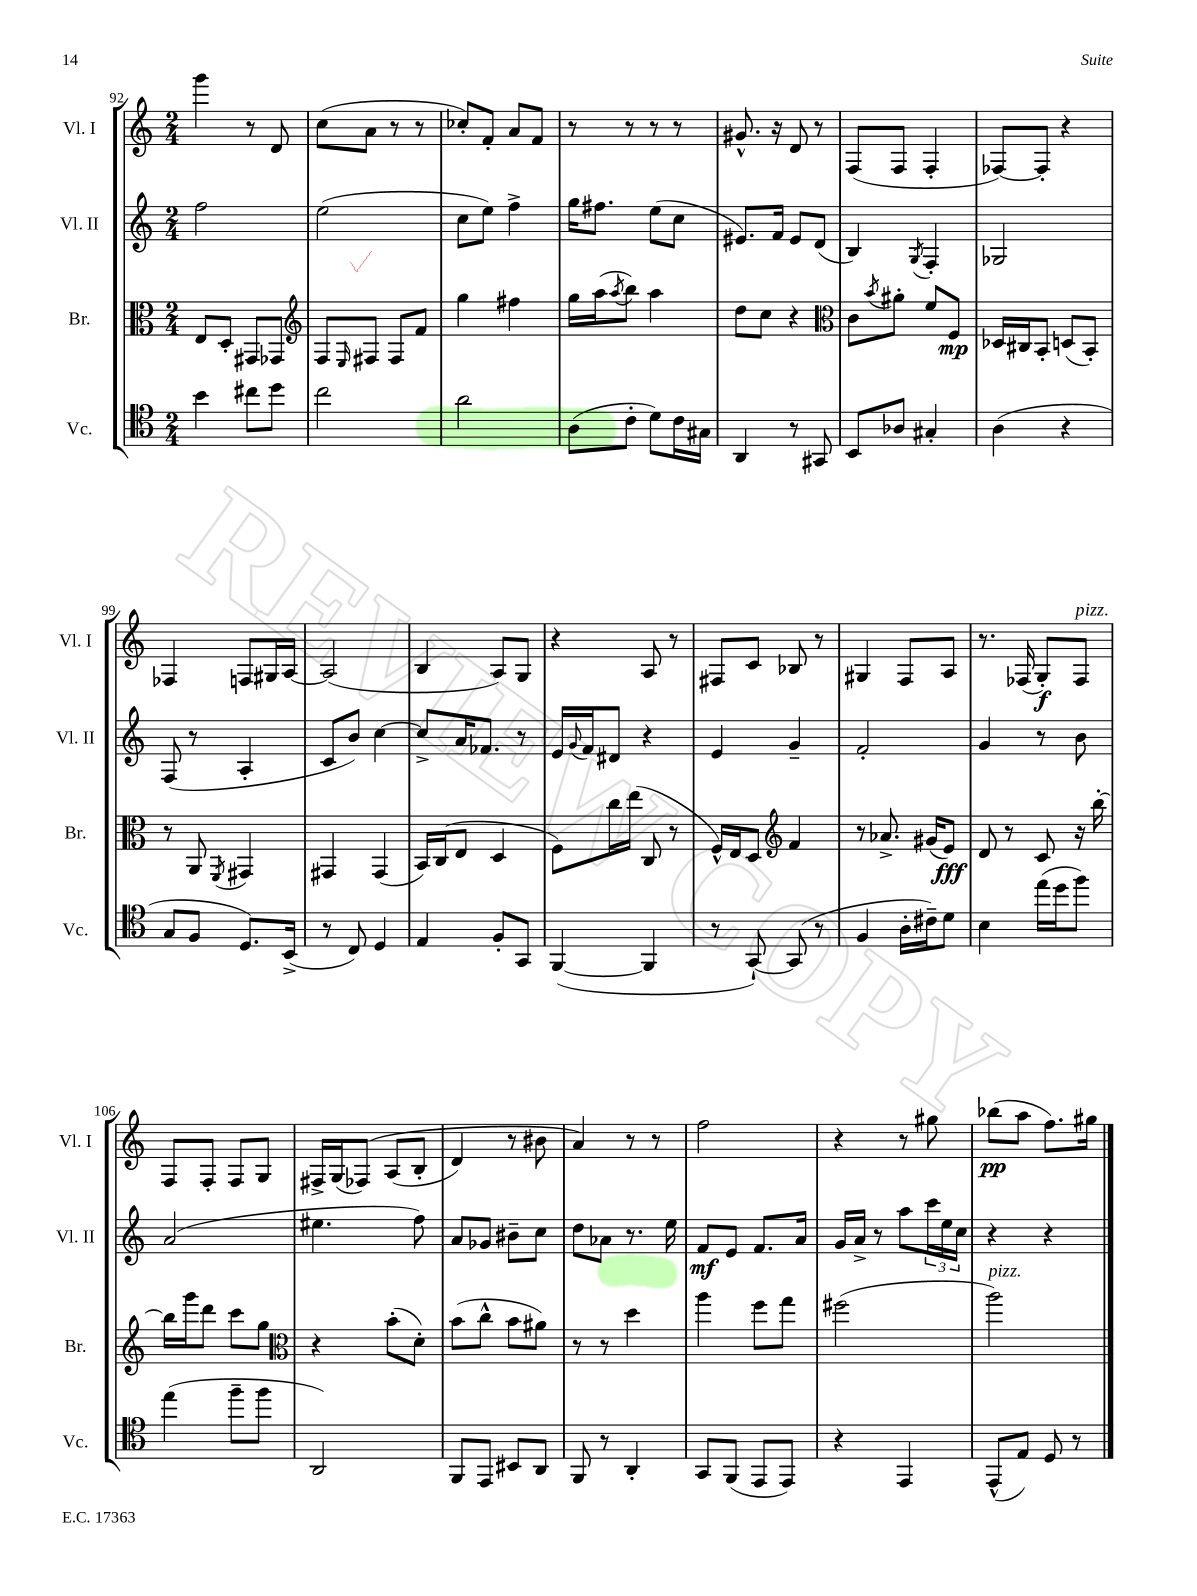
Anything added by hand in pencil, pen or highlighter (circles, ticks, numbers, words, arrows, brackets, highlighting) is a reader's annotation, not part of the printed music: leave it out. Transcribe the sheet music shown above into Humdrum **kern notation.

**kern	**kern	**dynam	**kern	**dynam	**kern	**dynam
*part4	*part3	*part3	*part2	*part2	*part1	*part1
*staff4	*staff3	*staff3	*staff2	*staff2	*staff1	*staff1
*I"Vc.	*I"Br.	*	*I"Vl. II	*	*I"Vl. I	*
*I'Vc.	*I'Br.	*	*I'Vl. II	*	*I'Vl. I	*
*clefC4	*clefC3	*	*clefG2	*	*clefG2	*
*k[]	*k[]	*	*k[]	*	*k[]	*
*M2/4	*M2/4	*	*M2/4	*	*M2/4	*
=92	=92	=92	=92	=92	=92	=92
4b\	8E/L	.	2ff\	.	4ggg\	.
.	8D'/J	.	.	.	.	.
8cc#X\L	8GG#X/L	.	.	.	8r	.
8dd\J	8GG-X/J	.	.	.	8d/	.
=93	=93	=93	=93	=93	=93	=93
*	*clefG2	*	*	*	*	*
2cc\	8F/L	.	(2ee\	.	(8cc\L	.
.	16qqE/	.	.	.	.	.
.	8F#X/J	.	.	.	8a\J	.
.	8F#/L	.	.	.	8r	.
.	8f/J	.	.	.	8r	.
=94	=94	=94	=94	=94	=94	=94
2a\	4gg\	.	8cc\L	.	8cc-X'/L)	.
.	.	.	8ee\J)	.	8f'/J	.
.	4ff#X\	.	4ff^\	.	8a/L	.
.	.	.	.	.	8f/J	.
=95	=95	=95	=95	=95	=95	=95
(8A\L	16gg\LL	.	16gg\KL	.	8r	.
.	(16aa\J	.	8.ff#X\J	.	.	.
.	8qaa/	.	.	.	.	.
8c'\J	8bb\J)	.	.	.	8r	.
8d\L)	4aa\	.	(8ee\L	.	8r	.
16c\L	.	.	8cc\J	.	8r	.
16G#X\JJ	.	.	.	.	.	.
=96	=96	=96	=96	=96	=96	=96
4AA/	8dd\L	.	8.e#X/L)	.	8.g#X^^/	.
.	8cc\J	.	.	.	.	.
.	.	.	16f/Jk	.	16r	.
8r	4r	.	8e#/L	.	8d/	.
8GG#X/	.	.	(8d/J	.	8r	.
=97	=97	=97	=97	=97	=97	=97
*	*clefC3	*	*	*	*	*
8BB/L	8c\L	.	4B/)	.	(8F/L	.
.	8qb/	.	.	.	.	.
8A-X/J	8a#X'\J	.	.	.	8F/J	.
.	.	.	8qG/	.	.	.
4G#X'/	8f/L	.	4F'/	.	4F'/	.
.	8F/J	mp	.	.	.	.
=98	=98	=98	=98	=98	=98	=98
(4A\	16D-X/LL	.	2G-X/	.	[8F-X/L)	.
.	16C#X/J	.	.	.	.	.
.	8BB'/J	.	.	.	8F-'/J]	.
4r	(8Dn/L	.	.	.	4r	.
.	8BB'/J)	.	.	.	.	.
!!LO:LB:g=z
=99	=99	=99	=99	=99	=99	=99
8G/L	8r	.	(8F/	.	4F-X/	.
8F/J	8AA/	.	8r	.	.	.
.	8qFF/	.	.	.	.	.
8.D/L)	4GG#X/	.	4A'/	.	8Fn/L	.
.	.	.	.	.	16G#X/L	.
(16BB^/Jk	.	.	.	.	[16A/JJ	.
=100	=100	=100	=100	=100	=100	=100
8r	4GG#X/	.	8c/L	.	(2A/]	.
8C/)	.	.	8b/J)	.	.	.
4D/	(4GG#/	.	[4cc\	.	.	.
=101	=101	=101	=101	=101	=101	=101
4E/	16BB/LL)	.	8cc^/L]	.	4B/	.
.	(16C/J	.	.	.	.	.
.	8E/J	.	16a/K	.	.	.
.	.	.	8.f-X/J	.	.	.
8F'/L	4D/	.	.	.	8A/L)	.
8GG/J	.	.	8r	.	8G/J	.
=102	=102	=102	=102	=102	=102	=102
([4FF/	8F\L)	.	16e/LL	.	4r	.
.	.	.	8qqg/	.	.	.
.	.	.	16f/J	.	.	.
.	16cc\L	.	8d#X/J	.	.	.
.	(16ee\JJ	.	.	.	.	.
4FF/]	8C/	.	4r	.	8A/	.
.	8r	.	.	.	8r	.
=103	=103	=103	=103	=103	=103	=103
8r	16F^^/LL)	.	4e/	.	8F#X/L	.
.	16E/J	.	.	.	.	.
[8GG`/)	8D/J	.	.	.	8c/J	.
*	*clefG2	*	*	*	*	*
(8GG/]	4f/	.	4g~/	.	8B-X/	.
8r	.	.	.	.	8r	.
=104	=104	=104	=104	=104	=104	=104
4F/	8r	.	2f'/	.	4G#X/	.
.	8.a-X^/	.	.	.	.	.
16A'\LL	.	.	.	.	8F/L	.
16c#X~\J)	(16g#X/KL	.	.	.	.	.
8d\J	8e/J)	fff	.	.	8A/J	.
=105	=105	=105	=105	=105	=105	=105
4B\	8d/	.	4g/	.	8.r	.
.	8r	.	.	.	.	.
.	.	.	.	.	(16F-X/	.
(16ee\LL	8c/	.	8r	.	8G'/L)	f
16dd\J	.	.	.	.	.	.
!	!	!	!	!	!LO:TX:a:i:t=pizz.	!
8ff\J)	16r	.	8b\	.	8F-/J	.
.	[16bb'\	.	.	.	.	.
!!LO:LB:g=z
=106	=106	=106	=106	=106	=106	=106
(4ee\	16bb\LL]	.	(2a/	.	8F/L	.
.	16ggg\J	.	.	.	.	.
.	8ddd\J	.	.	.	8F'/J	.
8ff~\L	8ccc\L	.	.	.	8F/L	.
8ff\J	8gg\J	.	.	.	8G/J	.
=107	=107	=107	=107	=107	=107	=107
*	*clefC3	*	*	*	*	*
2AA/)	4r	.	4.ee#X\	.	16F#X^/LL	.
.	.	.	.	.	(16G/J	.
.	.	.	.	.	(8F-X/J)	.
.	(8b'\L	.	.	.	(8A/L	.
.	8d'\J)	.	8ff\)	.	8B'/J	.
=108	=108	=108	=108	=108	=108	=108
8FF/L	(8b\L	.	8a/L	.	4d/)	.
8EE/J	8cc^^\J	.	8g-X/J	.	.	.
8BB#X/L	8b\L	.	8b#X~\L	.	8r	.
8AA/J	8a#X\J)	.	8cc\J	.	8b#X\	.
=109	=109	=109	=109	=109	=109	=109
8FF/	8r	.	8dd\L	.	4a/)	.
8r	8r	.	8a-X\J	.	.	.
4AA'/	4dd\	.	8.r	.	8r	.
.	.	.	.	.	8r	.
.	.	.	16ee\	.	.	.
=110	=110	=110	=110	=110	=110	=110
8GG/L	4aa\	.	8f/L	mf	2ff\	.
(8FF/J	.	.	8e/J	.	.	.
8EE/L	8ff\L	.	8.f/L	.	.	.
8EE/J)	8gg\J	.	.	.	.	.
.	.	.	16a/Jk	.	.	.
=111	=111	=111	=111	=111	=111	=111
4r	(2ff#X\	.	16g/LL	.	4r	.
.	.	.	16a^/JJ	.	.	.
.	.	.	8r	.	.	.
4EE/	.	.	8aa\L	.	8r	.
.	.	.	24ccc\L	.	8gg#X\	.
.	.	.	24ee\	.	.	.
.	.	.	24cc\JJ	.	.	.
=112	=112	=112	=112	=112	=112	=112
!	!LO:TX:a:i:t=pizz.	!	!	!	!	!
(8EE^^/L	2aa\)	.	4r	.	(8bb-X\L	pp
8E/J)	.	.	.	.	8aa\J	.
8D/	.	.	4r	.	8.ff\L)	.
8r	.	.	.	.	.	.
.	.	.	.	.	16gg#X\Jk	.
==	==	==	==	==	==	==
*-	*-	*-	*-	*-	*-	*-
